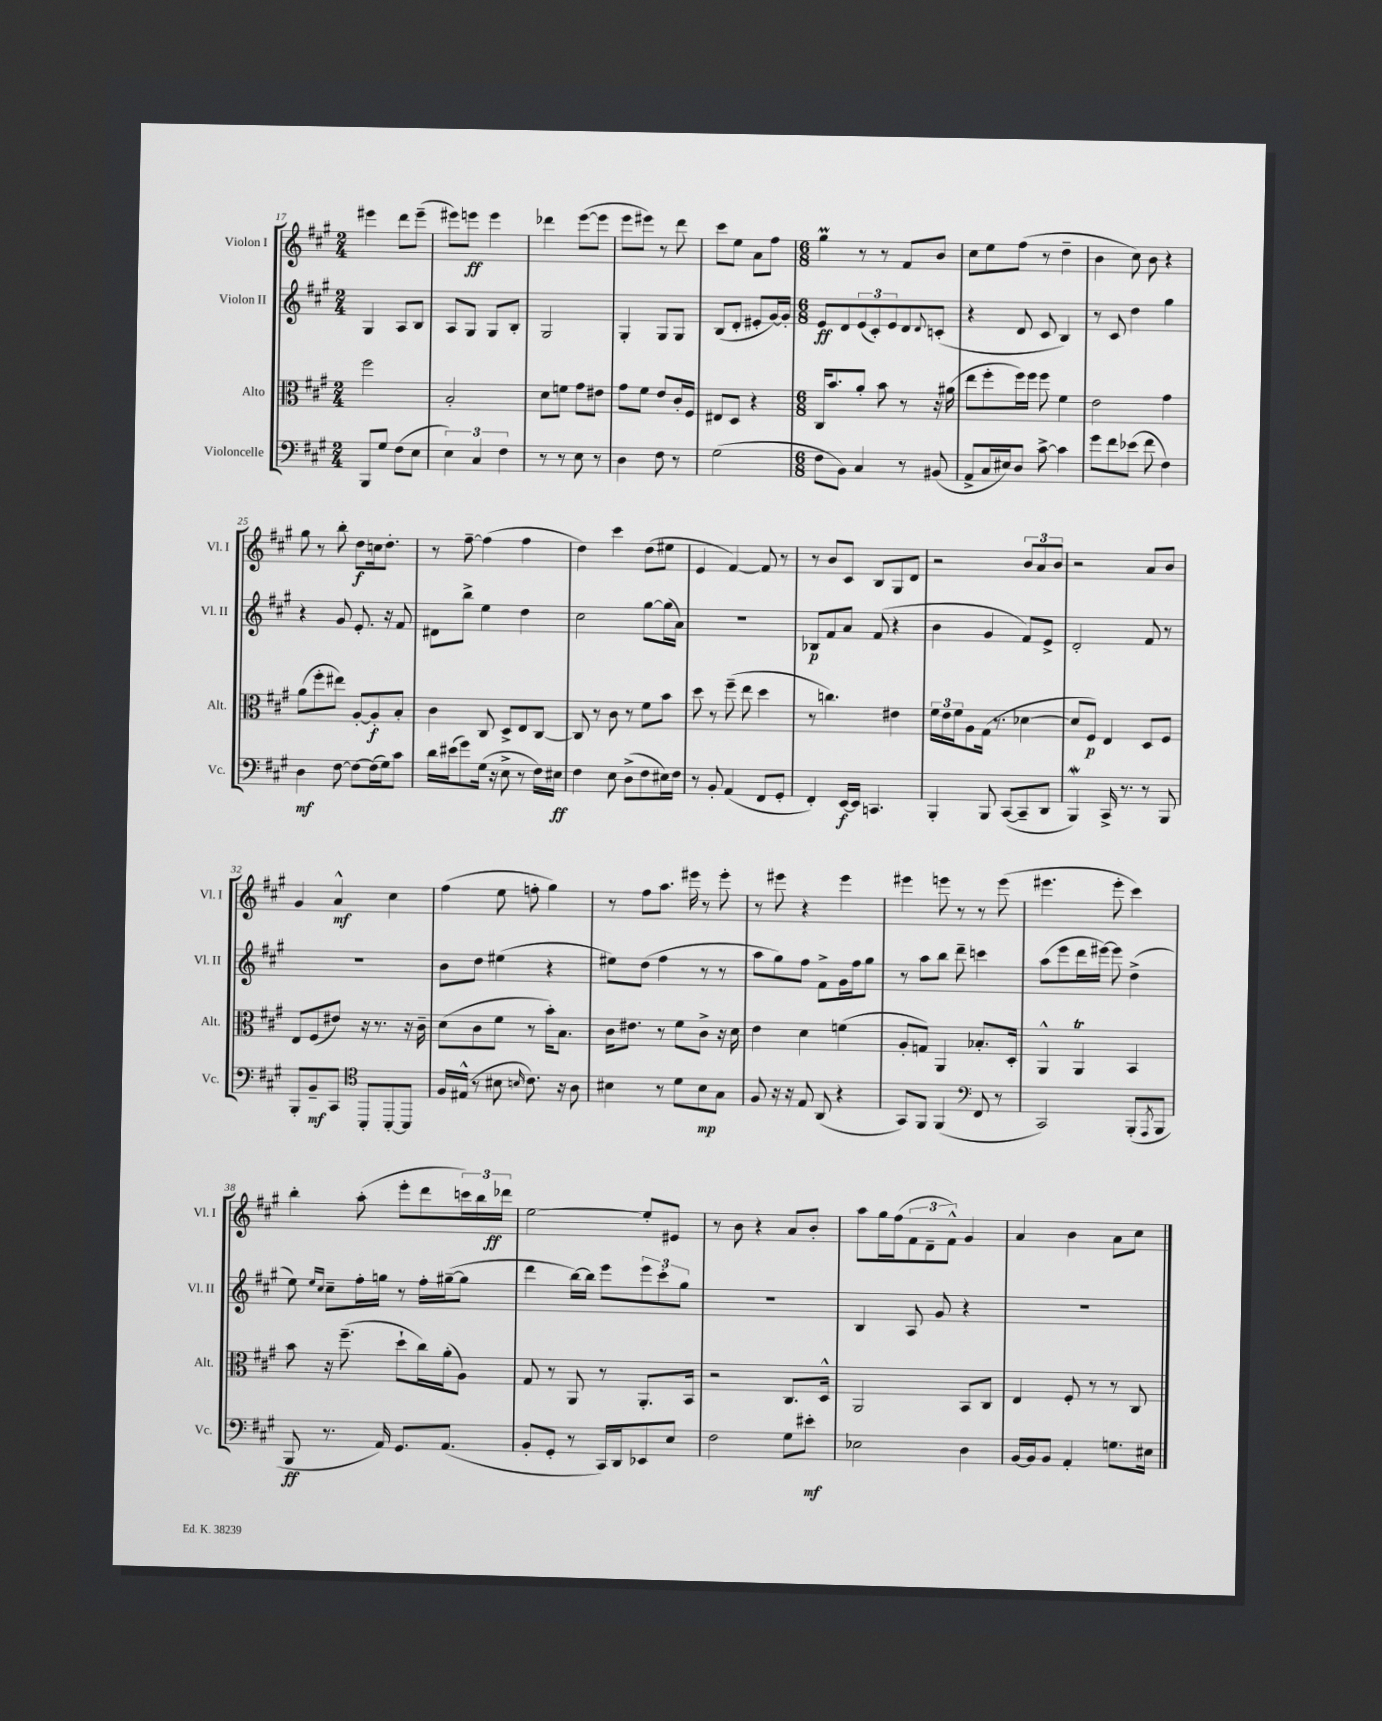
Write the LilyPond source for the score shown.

<<
\new StaffGroup <<
\new Staff = "s0" \with { instrumentName = "Violon I" shortInstrumentName = "Vl. I" } {
    \clef treble \key a \major \numericTimeSignature \time 2/4
    eis'''4 d'''8 eis'''8--( |
    eis'''8) e'''8\ff e'''4 |
    des'''4 e'''8~( e'''8 |
    e'''8 eis'''8) r8 d'''8 |
    cis'''8 e''8 a'8 fis''8 |
    \numericTimeSignature \time 6/8 gis''4\prall r8 r8 fis'8 b'8 |
    cis''8 e''8 fis''8( r8 d''4-- |
    b'4 cis''8) b'8 r4 |
    gis''8 r8 b''8-. d''8\f c''16 d''8.-. |
    r8 fis''8~-- fis''4( fis''4 |
    d''4) cis'''4 d''8( eis''8 |
    e'4 fis'4~) fis'8 r8 |
    r8 b'8 cis'8 b8 gis8 d'8 |
    r2 \tuplet 3/2 { b'8 a'8 b'8 } |
    r2 a'8 b'8 |
    gis'4 a'4-^\mf cis''4 |
    fis''4( e''8 f''8-. gis''4) |
    r8 fis''8 a''8. eis'''16 r8 eis'''8-. |
    r8 eis'''8 r4 eis'''4 |
    eis'''4 e'''8 r8 r8 e'''8( |
    eis'''4. eis'''8-. cis'''4) |
    b''4-. a''8-.( e'''8-. d'''8 \tuplet 3/2 { c'''16) b''16 des'''16\ff } |
    e''2~ e''8-. eis'8 |
    r8 b'8 r4 a'8 b'8-. |
    a''8 gis''16 fis''16( \tuplet 3/2 { fis'8 d'8-- fis'8-^) } gis'4 |
    a'4 b'4 a'8 cis''8 \bar "|." |
}
\new Staff = "s1" \with { instrumentName = "Violon II" shortInstrumentName = "Vl. II" } {
    \clef treble \key a \major \numericTimeSignature \time 2/4
    gis4 a8 b8 |
    a8 gis8 gis8 b8-. |
    gis2 |
    gis4-. gis8 gis8 |
    b8( d'8-. eis'8-. gis'16~) gis'16-. |
    \numericTimeSignature \time 6/8 e'8\ff d'8 \tuplet 3/2 { e'8( cis'8-.) e'8 } d'8 \appoggiatura { d'8 } c'8-.( |
    r4 d'8 cis'8 b4) |
    r8 cis'8 d''4 gis''4 |
    r4 gis'8 e'8.-. r16 fis'8 |
    dis'8 b''8-> e''4 d''4 |
    cis''2 gis''8~ gis''16( a'16) |
    R2. |
    bes8\p fis'8 a'8 fis'8( r4 |
    b'4 gis'4 fis'8) e'8-> |
    d'2-. fis'8 r8 |
    R2. |
    b'8 d''8 eis''4( r4 |
    eis''8) d''8( fis''4 r8 r8 |
    a''8 gis''8) fis''8 fis'8-> gis'16 fis''16 gis''8 |
    r8 a''8 b''8 d'''8-- c'''4 |
    a''8( e'''8 d'''16 eis'''16~) eis'''8 d''4->( |
    e''8) \grace { e''16 cis''16 } cis''8-- fis''16-. g''16 r8 fis''16-. gis''16~--( gis''8 |
    d'''4 b''16~) b''16 e'''8 \tuplet 3/2 { e'''8 cis'''8-. gis''8 } |
    R2. |
    b4 a8 gis'8 r4 |
    R2. \bar "|." |
}
\new Staff = "s2" \with { instrumentName = "Alto" shortInstrumentName = "Alt." } {
    \clef alto \key a \major \numericTimeSignature \time 2/4
    fis''2 |
    b2-. |
    d'8 f'8 gis'8 eis'8 |
    gis'8 fis'8 e'8 cis'16-. fis16 |
    eis8 d8 r4 |
    \numericTimeSignature \time 6/8 cis16 b'8. a'8-. b'8 r8 r16 ais'16( |
    e''8 fis''8-. fis''16) fis''16 fis''8 fis'4 |
    e'2 gis'4 |
    a'8( fis''8-. eis''8) a8~-. a8-.\f b8-. |
    cis'4 cis8 d8-> e8 cis8~ |
    cis8 r8 cis'8 r8 fis'8 b'8 |
    d''8 r8 fis''8--( e''8 d''4 |
    r8 c''4.) eis'4 |
    \tuplet 3/2 { fis'16 e'16 fis'16 } a8 gis16( r8. des'4~ |
    des'8 fis8\p) e4 d8 fis8 |
    e8 fis8( eis'8) r16 r8. r16 cis'16-- |
    d'8( cis'8 fis'8 r8 b'16-.) b8. |
    cis'16 eis'8. r8 fis'8 cis'8-> r16 d'16 |
    e'4 d'4 f'4( |
    a8-. g8) a,4 bes8.-. d16-. |
    a,4-^ a,4\trill b,4 |
    b'8 r16 fis''8.--( d''8-! cis''16) a'16-.( a8) |
    gis8 r8 a,8 r8 a,8.-. b,16 |
    r2 cis8. d16-^ |
    a,2 b,8 cis8 |
    e4 fis8-. r8 r8 cis8 \bar "|." |
}
\new Staff = "s3" \with { instrumentName = "Violoncelle" shortInstrumentName = "Vc." } {
    \clef bass \key a \major \numericTimeSignature \time 2/4
    b,,8 gis8 fis8( e8 |
    \tuplet 3/2 { e4) cis4 fis4 } |
    r8 r8 e8 r8 |
    d4 fis8 r8 |
    gis2( |
    \numericTimeSignature \time 6/8 fis8 b,8) cis4 r8 bis,8( |
    a,8-> cis16 eis16) d8 cis'8~-> cis'4 |
    gis'8 fis'8 ees'8( fis'8 fis4) |
    d4\mf fis8~ fis8~ fis16( gis16) cis'8 |
    d'16 eis'16( gis'8) gis16( r16 e8-> r8 fis16) eis16\ff |
    fis4 e8 d8->( fis8 eis16) fis16 |
    r8 b,8-. a,4( fis,8 gis,8-. |
    fis,4-.) e,16~\f e,16 c,4. |
    b,,4-. b,,8 cis,8~( cis,8-- d,8 |
    b,,4\mordent) cis,16-> r8. r8 b,,8 |
    b,,8-. b,8--\mf cis,8 b,,8-. b,,8~-. b,,8 |
    \clef tenor fis16 eis16-^( r8 bis8 \grace { b16 } cis'8.) r16 a8 |
    bis4 r8 d'8 bis8\mp gis8 |
    fis8 r16 r16 e8 a,8( r4 |
    gis,8) fis,8 fis,4( fis,8 r8 |
    \clef bass cis,2) b,,8-.( \acciaccatura { a,,8 } b,,8 |
    b,,8\ff r8. a,16) gis,8. a,8.( |
    b,8-. gis,8-. r8 cis,16) d,16 ees,8 e8 |
    fis2 gis8 eis'8-.\mf |
    ees2 d4 |
    b,16~ b,16 b,8 a,4-. g8. eis16 \bar "|." |
}
>>
>>
\layout { \context { \Score currentBarNumber = #17 } }
